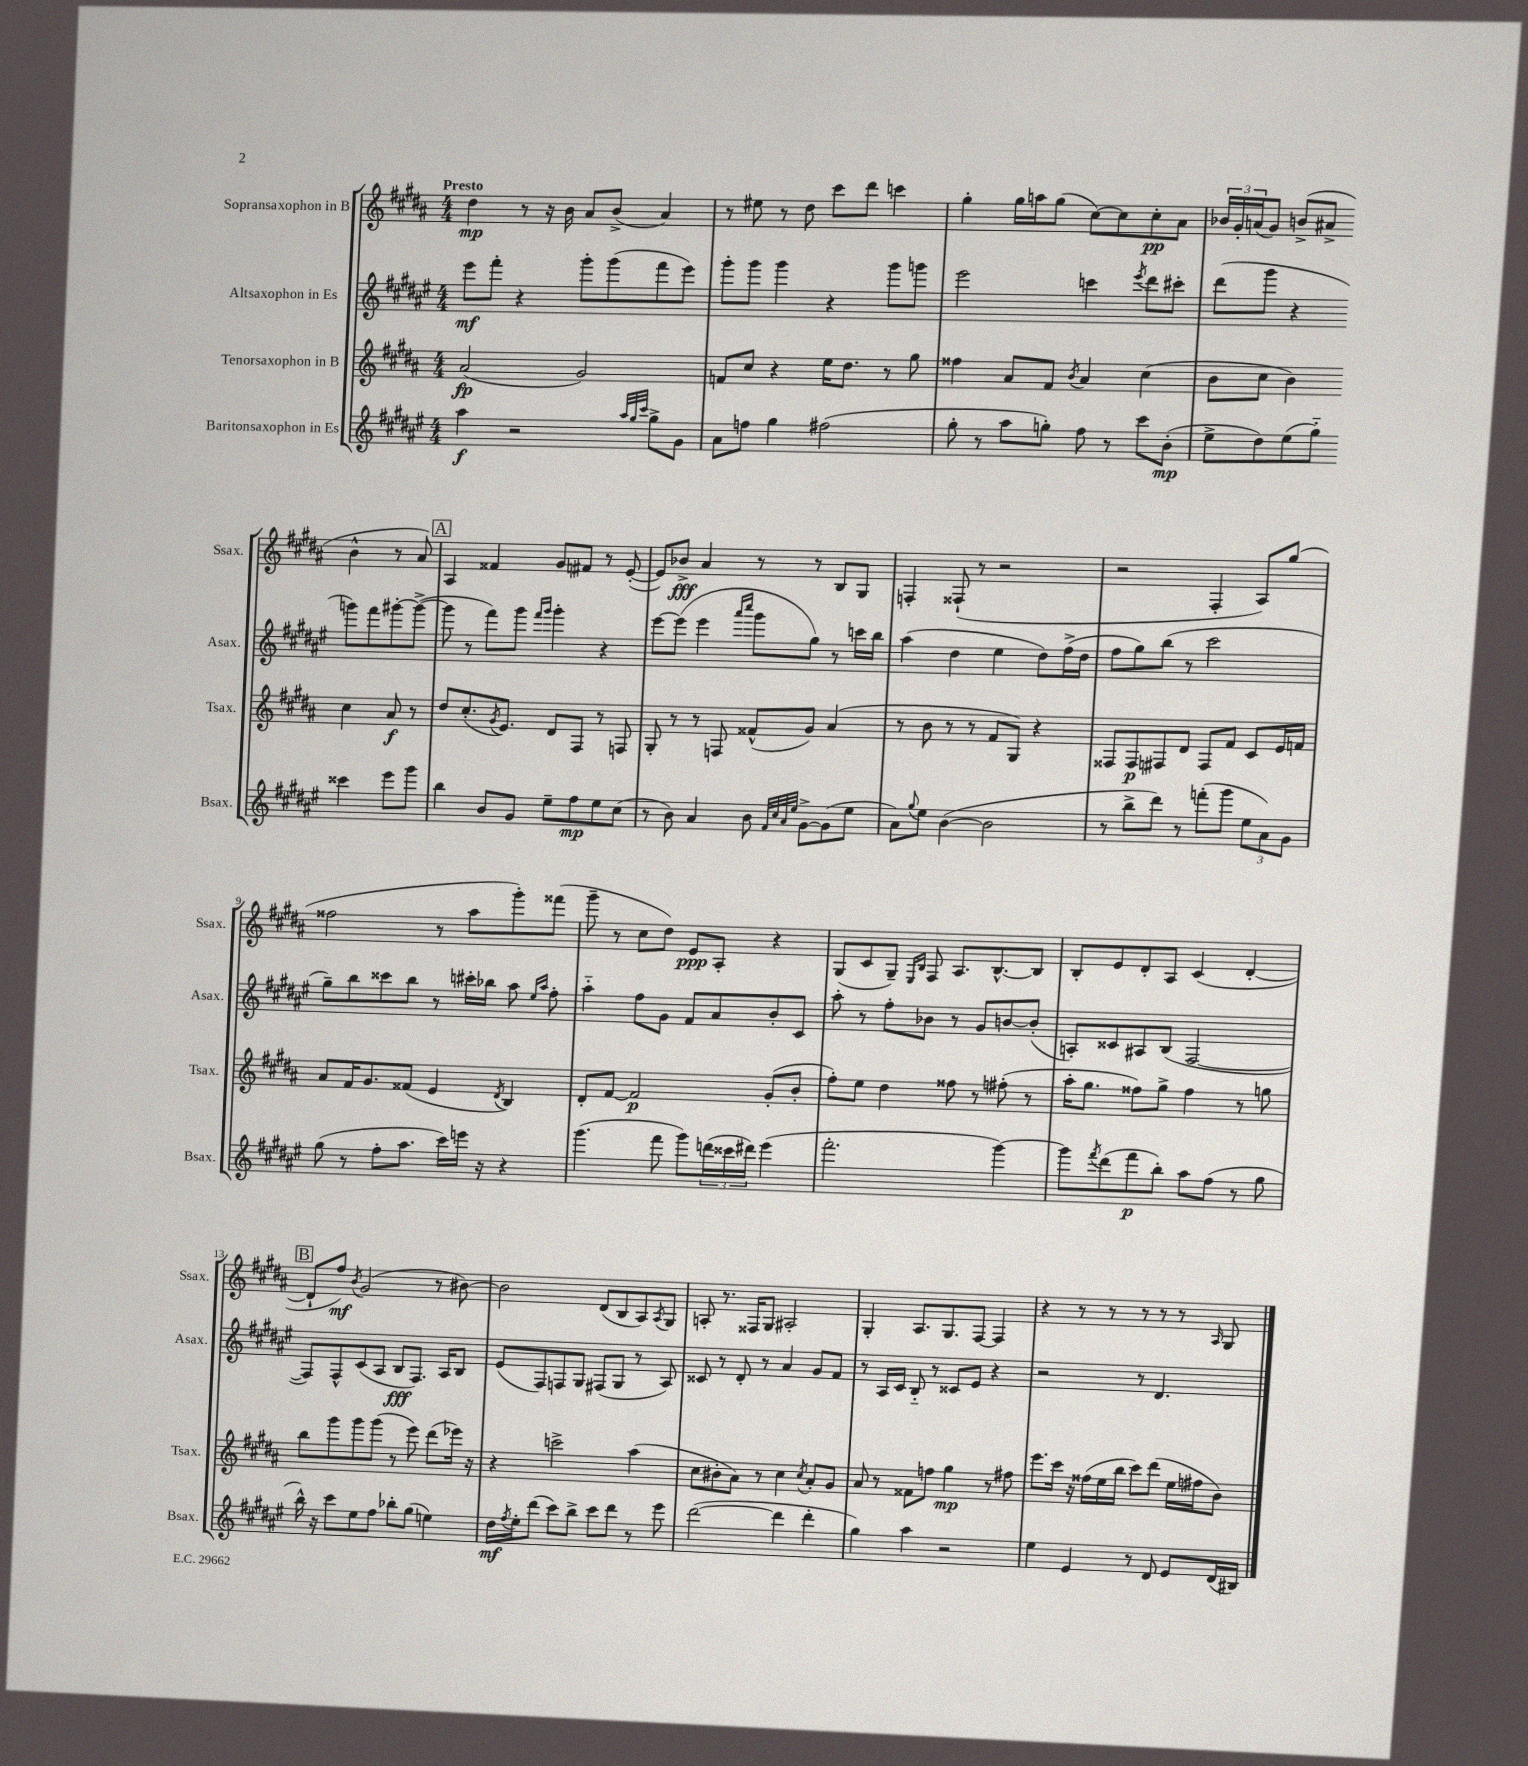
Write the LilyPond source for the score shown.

<<
\new StaffGroup <<
\new Staff = "s0" \with { instrumentName = "Sopransaxophon in B" shortInstrumentName = "Ssax." } {
    \clef treble \key b \major \numericTimeSignature \time 4/4 \tempo "Presto"
    dis''4\mp r8 r16 b'16 ais'8 b'8->( ais'4) |
    r8 eis''8 r8 dis''8 cis'''8 dis'''8 c'''4 |
    gis''4-. gis''16 a''16 gis''8( cis''8~) cis''8 cis''8-.\pp ais'8 |
    \tuplet 3/2 { bes'16 gis'16-. a'16( } gis'8) b'8->( ais'8-> b'4-^ r8 ais'8) |
    \mark \markup { \box "A" } ais4 fisis'4 gis'8 fis'8 r8 e'8~-.( |
    e'8) bes'8->\fff ais'4 r8 r8 b8 gis8 |
    f4-. fisis8-!( r8 r2 |
    r2 fis4-. ais8) gis''8( |
    fisis''2 r8 ais''8 gis'''8-.) fisis'''8( |
    gis'''8-- r8 cis''8 dis''8) e'8\ppp ais8-. r4 |
    gis8( cis'8 gis8--) \grace { e16 b16 } fis8 ais8. b8.~-^ b8 |
    b8-. e'8 dis'8-. ais8 cis'4( dis'4~-. |
    \mark \markup { \box "B" } dis'8-! fis''8\mf) \acciaccatura { b'8 } gis'2( r8 bis'8~) |
    bis'2 dis'8( b8 ais8) \acciaccatura { ais8 } gis8 |
    a8-. r8. fisis16 gis8 ais2-. |
    gis4-. ais8. gis8. fis8~ fis4 |
    r4 r8 r8 r8 r8 r8 \grace { ais16 } gis8 \bar "|." |
}
\new Staff = "s1" \with { instrumentName = "Altsaxophon in Es" shortInstrumentName = "Asax." } {
    \clef treble \key fis \major \numericTimeSignature \time 4/4
    eis'''8\mf fis'''8-. r4 gis'''8-. gis'''8( fis'''8 eis'''8) |
    gis'''8-. gis'''8 gis'''4 r4 gis'''8 g'''8 |
    eis'''2 c'''4 \acciaccatura { eis'''8 } dis'''8 cis'''8-. |
    dis'''8( gis'''8 r4 g'''8) fis'''8 gis'''8~-. gis'''8~->( |
    \mark \markup { \box "A" } gis'''8 r8 fis'''8) gis'''8 \grace { fis'''16 gis'''16 } gis'''4-. r4 |
    eis'''8~ eis'''8( eis'''4 \grace { ais'''16 cis''''16 } gis'''8 gis''8) r8 c'''16 b''16 |
    ais''4( dis''4 eis''4 dis''8) fis''16->( dis''16 |
    fis''8 gis''8) b''8( r8 cis'''2 |
    gis''8--) b''8 cisis'''8 b''8 r8 cis'''16-. bes''16 ais''8 \grace { eis''16 ais''16 } fis''8-. |
    ais''4-_ fis''8 gis'8 fis'8 ais'8 b'8-. cis'8 |
    ais''8-. r8 fis''8-. bes'8 r8 gis'8 b'8~ b'8-.( |
    a8-.) cisis'8 ais8 b8( fis2~ |
    \mark \markup { \box "B" } fis8) fis8-^ cis'8( ais8 b8\fff fis8.) ais16 b8 |
    eis'8( fis8) f8 gis8 fis8( gis8 r8 ais8) |
    cisis'8 r8 dis'8-. r8 ais'4 gis'8 fis'8 |
    r8 ais16 cis'16 b8-_ r8 cisis'8 eis'8 r4 |
    r2 r8 dis'4. \bar "|." |
}
\new Staff = "s2" \with { instrumentName = "Tenorsaxophon in B" shortInstrumentName = "Tsax." } {
    \clef treble \key b \major \numericTimeSignature \time 4/4
    ais'2\fp( gis'2) |
    f'8 cis''8 r4 e''16 dis''8. r8 gis''8 |
    fisis''4 ais'8 fis'8 \acciaccatura { b'8 } ais'4 cis''4( |
    b'8 cis''8 b'4) cis''4 ais'8\f r8 |
    \mark \markup { \box "A" } dis''8 cis''8.-.( \acciaccatura { gis'8 } e'8.) dis'8 fis8 r8 f8 |
    gis8-. r8 r8 f8 fisis'8-^( gis'8) ais'4( |
    r8 b'8 r8 r8 fis'8 gis8) r4 |
    fisis8 fisis8\p fis8 dis'8 fis8 fis'8 cis'8 e'16 f'16 |
    ais'8 fis'16 gis'8. fisis'8( e'4 \acciaccatura { dis'8 } b4) |
    dis'8-. fis'8~ fis'2\p gis'8-.( b'8-. |
    fis''8-.) e''8 dis''4 fisis''8 r8 fis''8-.( r8 |
    ais''16-. gis''8. fisis''8) gis''8-> fisis''4 r8 g''8 |
    \mark \markup { \box "B" } b''8 gis'''8 gis'''8 gis'''8( r8 e'''8) dis'''8( ees'''16) r16 |
    r4 c'''2-> ais''4( |
    cis''8 bis'8-. ais'8) r8 cis''4 \acciaccatura { cis''8 } ais'8-. gis'8 |
    ais'8 r8 fisis'8 f''8 gis''4\mp r8 fis''8 |
    e'''8. cis'''16 r16 fisis''16( e''16 b''16 cis'''8) dis'''8( e''16 fis''16 b'8) \bar "|." |
}
\new Staff = "s3" \with { instrumentName = "Baritonsaxophon in Es" shortInstrumentName = "Bsax." } {
    \clef treble \key fis \major \numericTimeSignature \time 4/4
    ais''4\f r2 \grace { ais''32 gis''32 cis'''32 } gis''8-> gis'8 |
    ais'8 f''8 gis''4 fis''2( |
    gis''8-. r8 ais''8 g''8-.) fis''8 r8 cis'''8 b'8-.\mp( |
    eis''8-> dis''8) eis''8( gis''8-_) cisis'''4 eis'''8 gis'''8 |
    \mark \markup { \box "A" } b''4 b'8 gis'8 eis''8-- fis''8\mp eis''8 cis''8( |
    r8 b'8) ais'4 b'8 \grace { fis'32 cis''32 ais'32 eis''32 } gis'8~-> gis'8( eis''8 |
    ais'8) \appoggiatura { gis''8 } eis''8 b'4~( b'2 |
    r8 b''8-> dis'''8) r8 f'''8-.( gis'''8 \tuplet 3/2 { eis''8 ais'8) gis'8 } |
    gis''8( r8 fis''8-. ais''8. cis'''16) e'''16 r16 r4 |
    gis'''4.( fis'''8 gis'''8) \tuplet 3/2 { d'''16( cisis'''16 dis'''16) } eis'''4( |
    fis'''2.-. gis'''4~) |
    gis'''8 \acciaccatura { fis'''8 } dis'''8( fis'''8\p b''8-.) ais''8 fis''8( r8 gis''8 |
    \mark \markup { \box "B" } b''16-^) r16 cis'''8 eis''8 fis''8 bes''8-. gis''8( e''4) |
    dis''16\mf \acciaccatura { fis''8 } eis''16-. dis'''8( cis'''8) b''8-> cis'''8 dis'''8 r8 eis'''8 |
    dis'''2~( dis'''4 dis'''4-. |
    gis''4) ais''4 r2 |
    eis''4 eis'4 r8 dis'8 eis'8 dis'16( bis16) \bar "|." |
}
>>
>>
